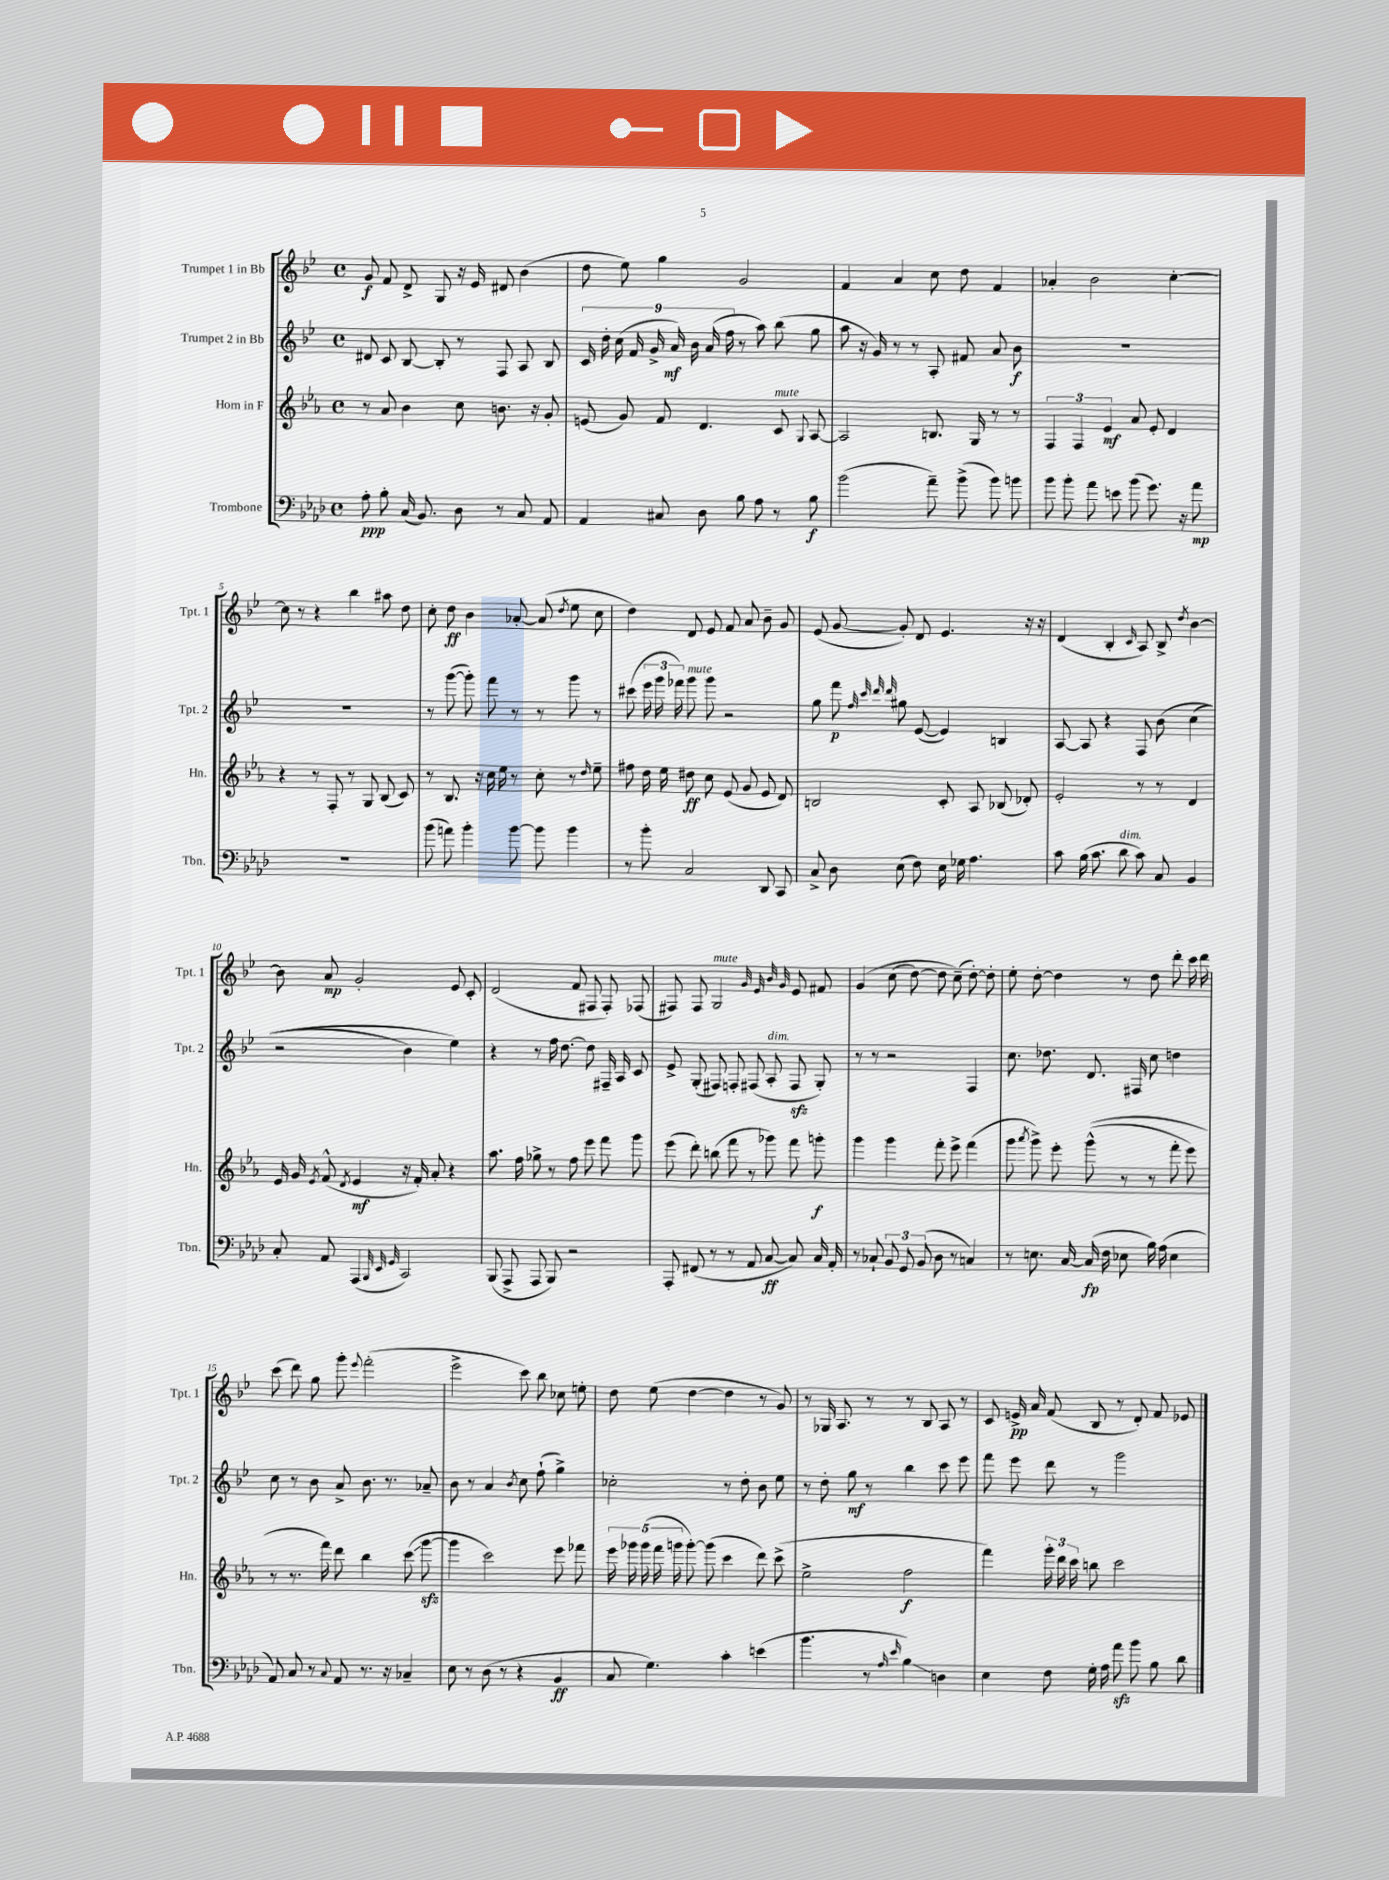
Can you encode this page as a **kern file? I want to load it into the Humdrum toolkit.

**kern	**kern	**kern	**kern
*staff4	*staff3	*staff2	*staff1
*clefF4	*clefG2	*clefG2	*clefG2
*k[b-e-a-d-]	*k[b-e-a-]	*k[b-e-]	*k[b-e-]
*M4/4	*M4/4	*M4/4	*M4/4
*met(c)	*met(c)	*met(c)	*met(c)
8A-'	8r	8d#	8g
8B-'	8a-	8c	8f
(16C	4b-	[8B-	8d^
8.BB-)	.	.	.
.	.	8B-']	8G
8D-	8cc	8r	16r
.	.	.	16e-
8r	8.b	8F	8d#
8C	.	8A	(4b-
.	16r	.	.
8AA-	8g'	8B-	.
=	=	=	=
4AA-	(8e	18c	8dd
.	.	18dd'	.
.	.	(18cc	.
.	8g)	.	8ee-)
.	.	18f	.
.	.	18g^	.
8C#	8f	.	4gg
.	.	18a)	.
.	.	18b-	.
8D-	4.d	.	.
.	.	(18a	.
.	.	18ff	.
8B-	.	8r	2g
8A-	.	8aa)	.
8r	8c	(8bb-	.
.	8qqG	.	.
8B-	[8A-	8gg	.
=	=	=	=
(2b-	2A-]	8aa	4f
.	.	16r	.
.	.	16g)	.
.	.	8r	4a
.	.	8r	.
8a-~)	8.B	8A'	8cc
(8b-^	.	8f#	8dd
.	16G	.	.
8b-)	8r	8a	4f
8b	8r	8b-	.
=	=	=	=
8b-	6F	1r	4a-'
8b-'	.	.	.
.	6F	.	.
8a-	.	.	2b-
.	6e-	.	.
8e	.	.	.
(8b-	8a-	.	.
8.g)	8e-'	.	.
.	4d	.	[4cc'
16r	.	.	.
8a-	.	.	.
=	=	=	=
1r	4r	1r	8cc]
.	.	.	8r
.	8r	.	4r
.	8F'	.	.
.	8r	.	4bb-
.	8G	.	.
.	(8B-	.	8aa#
.	8c)	.	8dd
=	=	=	=
(8b-	8r	8r	8cc'
8a)	8.B-	([8ggg	8dd
4b-'	.	8ggg'])	4b-
.	16r	.	.
.	16cc	8fff	.
.	16ee-	.	.
[8b-	8r	8r	[8a-'
8b-]	8cc'	8r	(8a-]
.	.	.	8qdd
4b-	8r	8ggg	8ee-
.	16qqdd	.	.
.	8ee-~	8r	8cc
=	=	=	=
8r	8ff#	(8ccc#	4dd)
8b-'	16dd	24eee-	.
.	.	24ggg	.
.	16ee-	.	.
.	.	24fff-)	.
2C	8dd#	8ggg	8d
.	8cc	8ggg	8e-
.	(8e-	2r	8f
.	8g	.	8a
8DD-	8e-	.	8b-~
8CC	8d)	.	8g
=	=	=	=
8C^	2B	8gg	(8e-
8D-	.	8fff	[8g
.	.	32qqff	.
.	.	32qqccc	.
.	.	32qqddd	.
.	.	32qqddd	.
(8E-	.	8gg#	8g'])
8F)	.	([8e-	8d
16E-	8c'	4e-])	4.e-
16G-	.	.	.
4.A-	8A-	.	.
.	(8B-	4B	.
.	8d-')	.	16r
.	.	.	16r
=	=	=	=
8c	2e-'	[8A	(4d
(16B-	.	8A]	.
8.c	.	.	.
.	.	4r	4B-'
8d-	.	.	.
.	.	.	16qqc
8c)	8r	8F	8A)
8C	8r	&(8b-	8B-^
.	.	.	8qdd
4BB-	4d	(4cc	[4b-
=	=	=	=
8C'	16e-	2r	8b-]
.	16g	.	.
.	8qe-	.	.
8AA-	(8f^^	.	8a
.	8qd	.	.
(4AAA-	4e-	.	2g'
32qqBBB-	.	.	.
32qqEE-	.	.	.
32qqGG	.	.	.
2CC)	16r	4b-)	.
.	16f')	.	.
.	8a-'	.	.
.	4r	4ee-&)	8e-
.	.	.	8c'
=	=	=	=
(8BBB-	8.aa-	4r	(2d
8AAA-^	.	.	.
.	16ff	.	.
8AAA-	8gg-^	8r	.
8BBB-)	8r	16ff	.
.	.	[8.dd	.
2r	8ff	.	8f
.	8eee-	8dd]	8F#
.	8fff	16F#~	8F#')
.	.	16A	.
.	8ggg	8c	(8F-
=	=	=	=
8AAA-'	(8eee-	8e-^	8F#)
(8FF#	8ddd')	(8G'	8F#
8r	(8bb	8F#)	2G
8r	8fff	8F'	.
8AA-	8r	(8F#	.
[8C	8ggg-)	8A'	.
.	.	.	32qqg
.	.	.	32qqe-
.	.	.	32qqb-
.	.	.	32qqg
8C])	8fff	8F#	8e-
16C	8ggg'	8G')	8f#
16AA-'	.	.	.
=	=	=	=
8r	4ggg	8r	&(4g
8C-`	.	8r	.
12BB-	4ggg	2r	(8cc
12GG	.	.	.
.	.	.	[8dd)
(12BB-	.	.	.
8D-	8fff'	.	8dd]
8r	8eee-^	.	(8cc~&)
4C)	(4fff	4F	[8dd')
.	.	.	8dd']
=	=	=	=
8r	8ggg	8.cc	8ee-'
.	8qaaa-	.	.
8.E	8ggg^)	.	[8dd'
.	.	8.dd-	.
.	8eee-'	.	4dd]
[16C	.	.	.
(16C]	&((8ggg^^	8.d	.
16F	.	.	.
8E-	8r	.	8r
.	.	16F#	.
16B-)	8r	8cc	8dd
(16A-	.	.	.
4E-	8fff'	4dd	8ddd'
.	8eee-)	.	16ccc
.	.	.	16ddd
=	=	=	=
8AA-)	8r	8cc	(8ccc
8C	8.r	8r	8ddd)
8r	.	8b-	8gg
.	16fff&)	.	.
8qqC	.	.	.
8AA-	8ddd	8a^	8ggg'
.	.	.	8qqeee-
8.r	4bb-	8.b-	(2fff'
16r	.	8.r	.
4C-~	(8ccc	.	.
.	[8ggg	8a-~	.
=	=	=	=
8E-	4ggg]	8b-	2eee-^
8r	.	8r	.
(8D-	2ccc)	4a	.
8r	.	.	.
.	.	8qb-	.
4r	.	8cc	8ccc)
.	.	(8ff`	8bb-
4BB-	8eee-	4gg^)	8cc-
.	8fff-	.	8ee'
=	=	=	=
8C	20eee-	2cc-'	8dd
.	20ggg-	.	.
.	(20ggg-	.	.
4.G)	.	.	(8ee-
.	20fff	.	.
.	20ggg	.	.
.	[8ggg')	.	[4dd
.	(8ggg]	.	.
4c'	4ccc	8r	4dd]
.	.	8dd'	.
(4e	8ddd)	8b-	8r
.	(8ccc^	8ee-	8g)
=	=	=	=
4.b-	2ee-^	8r	8r
.	.	8dd'	16G-
.	.	.	8.A
.	.	8gg	.
8r	.	8r	8r
16qqA-	.	.	.
16qqe-	.	.	.
4B-)	2ff	4bb-	8r
.	.	.	8B-
4D	.	8ccc	8A
.	.	8eee-	8r
=	=	=	=
4E-	4fff)	8fff	8c
.	.	8eee-	16e^
.	.	.	16a
8F	24ggg'	8ddd	(8f
.	24ddd	.	.
.	24ccc	.	.
16G'	8bb	8r	8B-
16A-	.	.	.
8a-	2ccc	2ggg	8r
8b-	.	.	8d')
8B-	.	.	8f
8d-	.	.	8e-
==	==	==	==
*-	*-	*-	*-
